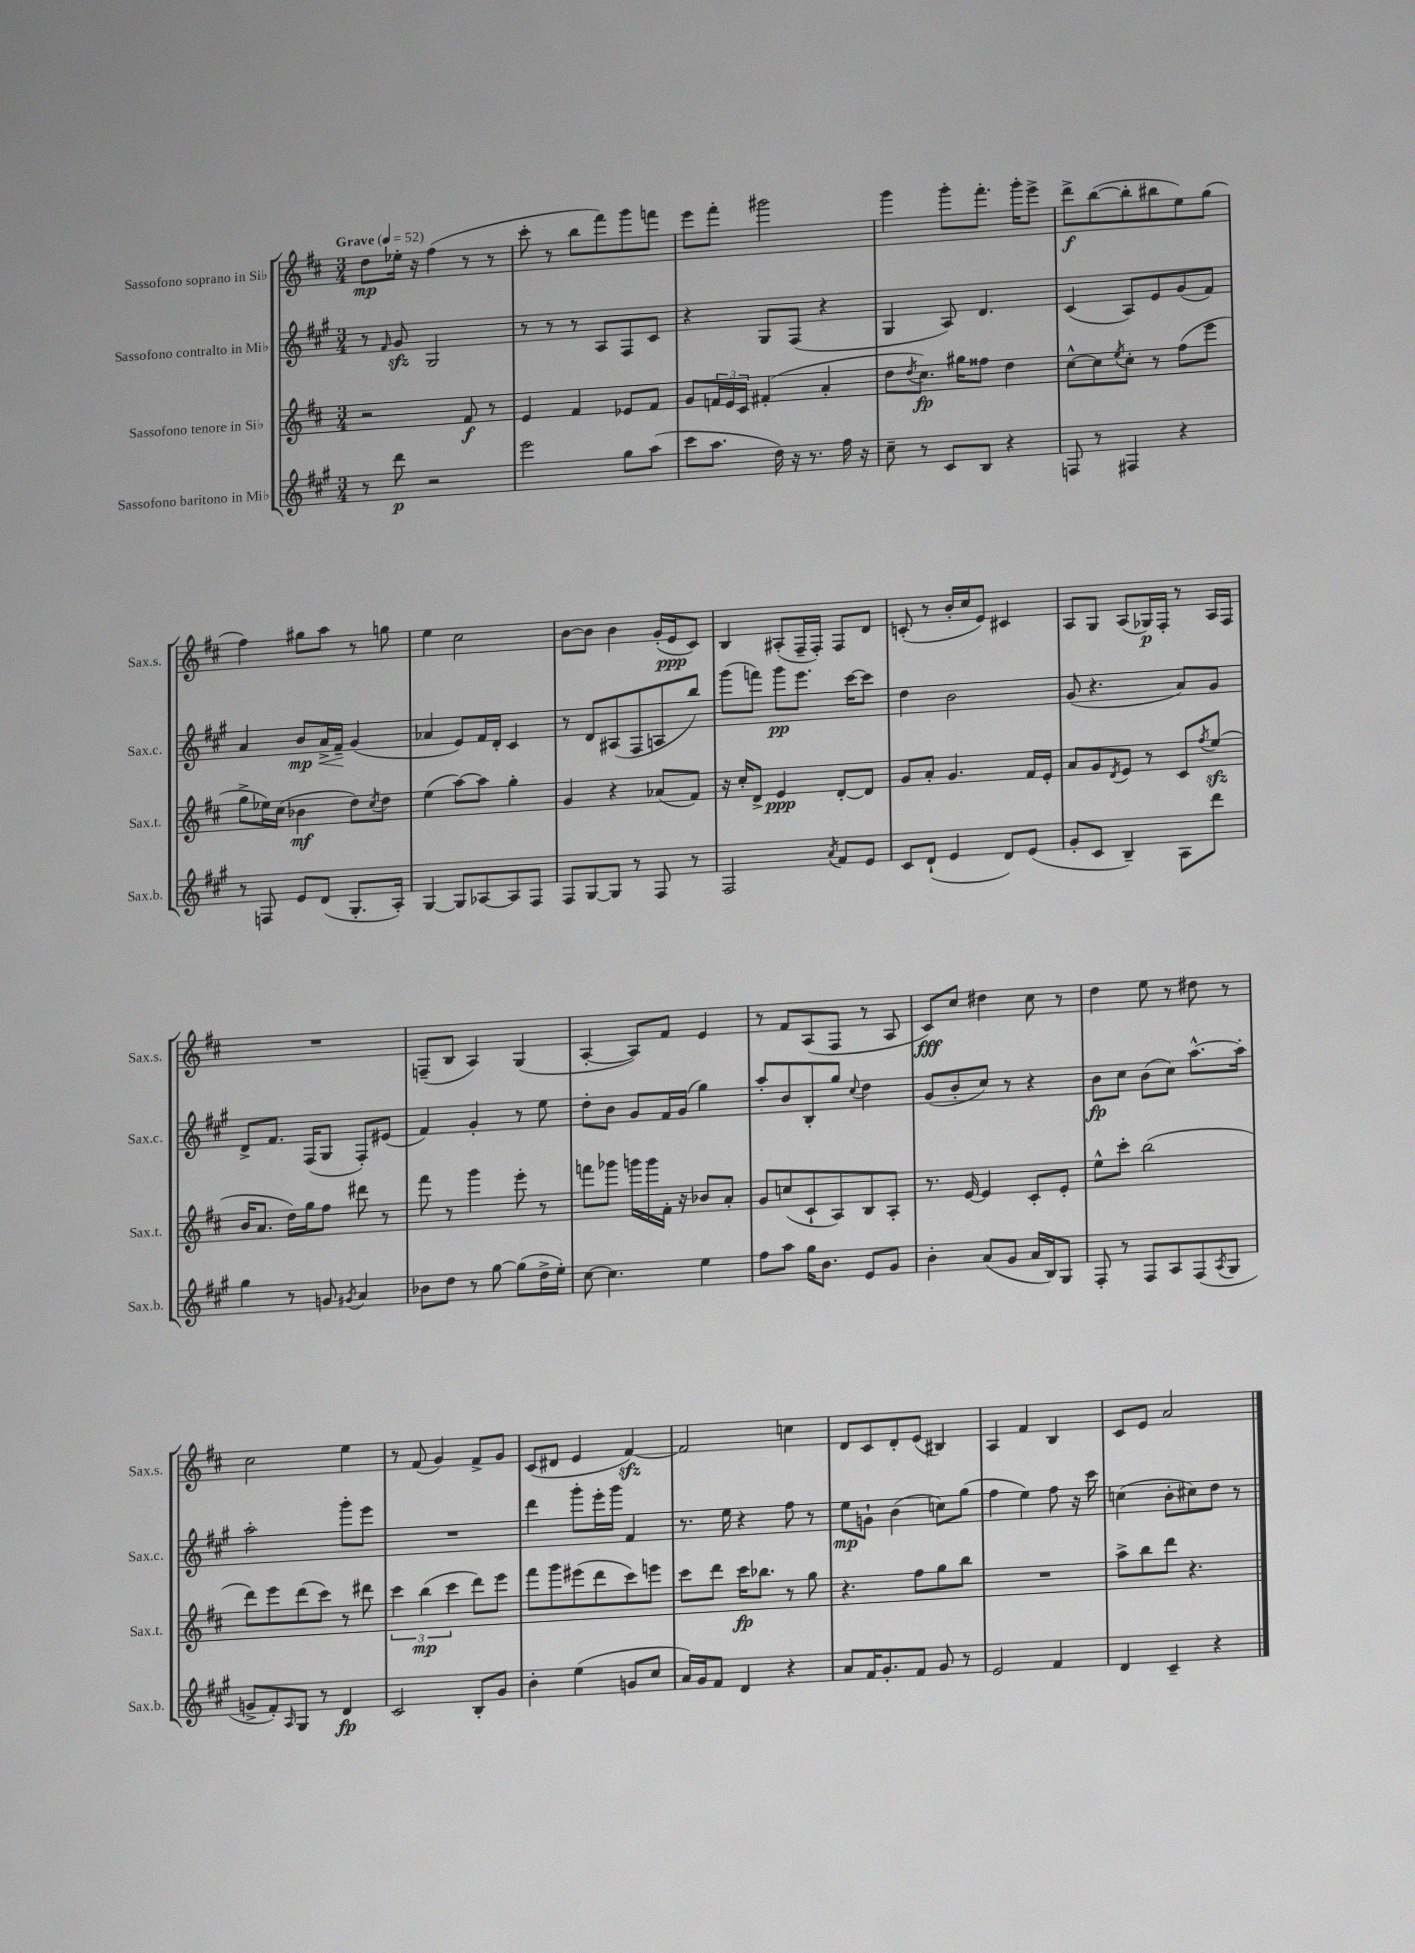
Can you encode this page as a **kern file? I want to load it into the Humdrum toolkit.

**kern	**kern	**kern	**kern
*staff4	*staff3	*staff2	*staff1
*clefG2	*clefG2	*clefG2	*clefG2
*k[f#c#g#]	*k[f#c#]	*k[f#c#g#]	*k[f#c#]
*M3/4	*M3/4	*M3/4	*M3/4
*MM52	*MM52	*MM52	*MM52
8r	2r	8r	8dd
.	.	16qqf#	.
8ddd	.	8g#	16ee-'
.	.	.	16r
2r	.	2G#	(4ff#
.	8f#	.	8r
.	8r	.	8r
=	=	=	=
2eee	4e	8r	8ccc#'
.	.	8r	8r
.	4f#	8r	8bb
.	.	8A	8fff#)
8gg#	8e-	8F#	8ggg
(8aa	8f#	8c#	8fff
=	=	=	=
8ccc#	8g	4r	8eee
8.aa	24f	.	8fff#'
.	24e	.	.
.	24c#	.	.
.	(4f#'	8G#	2ggg#
16dd)	.	.	.
16r	.	(8F#	.
8.r	.	.	.
.	4a'	4r	.
16ff#	.	.	.
16r	.	.	.
=	=	=	=
8cc#~	8dd	4G#	4ggg
.	8qdd	.	.
8r	8.cc#)	.	.
8c#	.	8A)	8ggg'
.	16gg#	.	.
8B	8ff##	4.d	8.fff#'
4r	4dd	.	.
.	.	.	16ggg'
.	.	.	8eee^
=	=	=	=
8F	[8cc#^^	(4c#	8ddd^
8r	8cc#]	.	([8bb
.	8qee	.	.
4F#	8cc#'	8A)	8bb']
.	8r	8e	8bb#
4r	(8ff#	(8g#	8ee)
.	8eee	8f#)	(8gg
=	=	=	=
8r	8gg^	4a	4ff#)
8F	16ee-)	.	.
.	(16cc#	.	.
8e	4b-	8b	8gg#
(8d	.	16a^	8aa
.	.	16f#~	.
8.G#'	8dd)	(4g#	8r
.	8qcc#	.	.
.	8dd	.	8gg
16A')	.	.	.
=	=	=	=
[4G#	(4ee	4a-	4ee
8G#]	[8aa)	8e)	2cc#
[8A-	8aa]	16f#	.
.	.	16d'	.
8A-]	4gg'	4c#	.
8F#	.	.	.
=	=	=	=
8F#	4g	8r	[8b
[8G#	.	8d	8b]
8G#]	4r	(8A#	4b
8r	.	8F#	.
8F#	(8a-	8A	(16g'
.	.	.	16e
8r	8f#)	8bb)	8c#)
=	=	=	=
2F#	16r	(8ggg#	4B
.	16cc#'	.	.
.	8d^	8fff)	.
.	4e	8ggg#	(8A#'
.	.	8.eee	16F#~
.	.	.	16F#')
8qa	.	.	.
8f#	[8d'	.	8F#
.	.	[16ccc#	.
8e	8d]	8ccc#]	8d
=	=	=	=
8c#	8g	4dd	(8c'
(8d`	8a'	.	8r
4e	4.g	2b	16b'
.	.	.	16cc#
.	.	.	8e)
8d)	.	.	4c#
(8e	16f#	.	.
.	16e'	.	.
=	=	=	=
8g#'	8a	(8g#	8A
8c#	8g	4.r	8G
.	8qd	.	.
4B~)	8e	.	(8A
.	8r	.	16G-)
.	.	.	16F#'
8A	8c#	8a)	8r
.	8qff#	.	.
8ddd	(8ee	8g#	16A
.	.	.	16F#
=	=	=	=
4gg#	16b	8d^	2.r
.	8.a	.	.
.	.	8.f#	.
8r	16dd)	.	.
.	16gg	(16F#	.
8g	8ff#	8G#	.
8qg#	.	.	.
4a	8ddd#	8F#')	.
.	8r	(8e#	.
=	=	=	=
8b-	8fff#	4f#)	(8F~
8dd	8r	.	8B
8r	4ggg	4g#'	4A)
[8gg#	.	.	.
(8gg#]	8eee'	8r	(4G
16dd^	8r	8ee	.
16ee')	.	.	.
=	=	=	=
[8cc#	8fff	8dd'	[4A'
4.cc#]	8ggg-	8b	.
.	16ggg	8g#	8A])
.	16ggg	.	.
.	16f#'	16f#	8f#
.	16r	(16g#	.
4ee	8b-	4gg#)	4e
.	8a'	.	.
=	=	=	=
8ff#	8g	8aa'	8r
8aa	(8cc	8b	8f#
16gg#	8c#`	8B'	(8A
8.b	.	.	.
.	8A)	8gg#	8F#
.	.	8qqcc#	.
8e	8B	4dd	8r
8g#	8A'	.	8A
=	=	=	=
4b'	8.r	(8g#	8c#)
.	.	8b'	8cc#
.	[16e	.	.
(8a	4e]	8cc#)	4dd#
8g#	.	8r	.
16a	8c#'	4r	8cc#
16B)	.	.	.
8G#	8e'	.	8r
=	=	=	=
8F#'	8ee^^	8b	4dd
8r	8ccc#'	8cc#	.
8F#	(2bb	(8b	8ee
8A	.	8cc#)	8r
(8F#	.	[8.aa^^	8dd#
8qA	.	.	.
8G#	.	.	8r
.	.	16aa']	.
=	=	=	=
8g^	8ddd)	2aa'	2cc#
8f#')	8eee	.	.
16qqA	.	.	.
8G#	(8ddd	.	.
8r	8ccc#)	.	.
4d	8r	8ggg#'	4ee
.	8ddd#	8eee	.
=	=	=	=
2c#	6ccc#	2.r	8r
.	.	.	(8f#
.	(6bb	.	.
.	.	.	4g)
.	6ccc#	.	.
8B'	8ddd)	.	8f#^
8g#	8eee	.	8g
=	=	=	=
4b'	8fff#	4ddd	(8c#
.	8ggg	.	8d#
(4ee	(8eee#	8ggg#'	4e
.	8ddd	16eee'	.
.	.	16ggg#	.
8g	8ccc#)	4f#	[4f#)
8cc#	8eee	.	.
=	=	=	=
16a)	8ccc#	8.r	2f#]
16g#	.	.	.
8f#	8ddd	.	.
.	.	16ee	.
4d	16ccc#	4r	.
.	8.bb-	.	.
4r	8r	8ff#	4cc
.	8gg	8r	.
=	=	=	=
8a	4.r	8ee	8d
16f#	.	8g`	8c#
8.g#'	.	.	.
.	.	(4b	8d'
8f#	8ff#	.	(8e
8g#	8gg	8cc)	4B#)
8r	8bb	(8gg#	.
=	=	=	=
2e	2.r	4ff#	4A
.	.	4ee)	4f#
4f#	.	8ff#	4B
.	.	16r	.
.	.	16ccc#	.
=	=	=	=
4d	8aa^	(4cc	8c#
.	8bb	.	8e
4c#~	8ddd	8b'	2a
.	4.r	8cc#)	.
4r	.	8dd	.
.	.	8r	.
==	==	==	==
*-	*-	*-	*-
